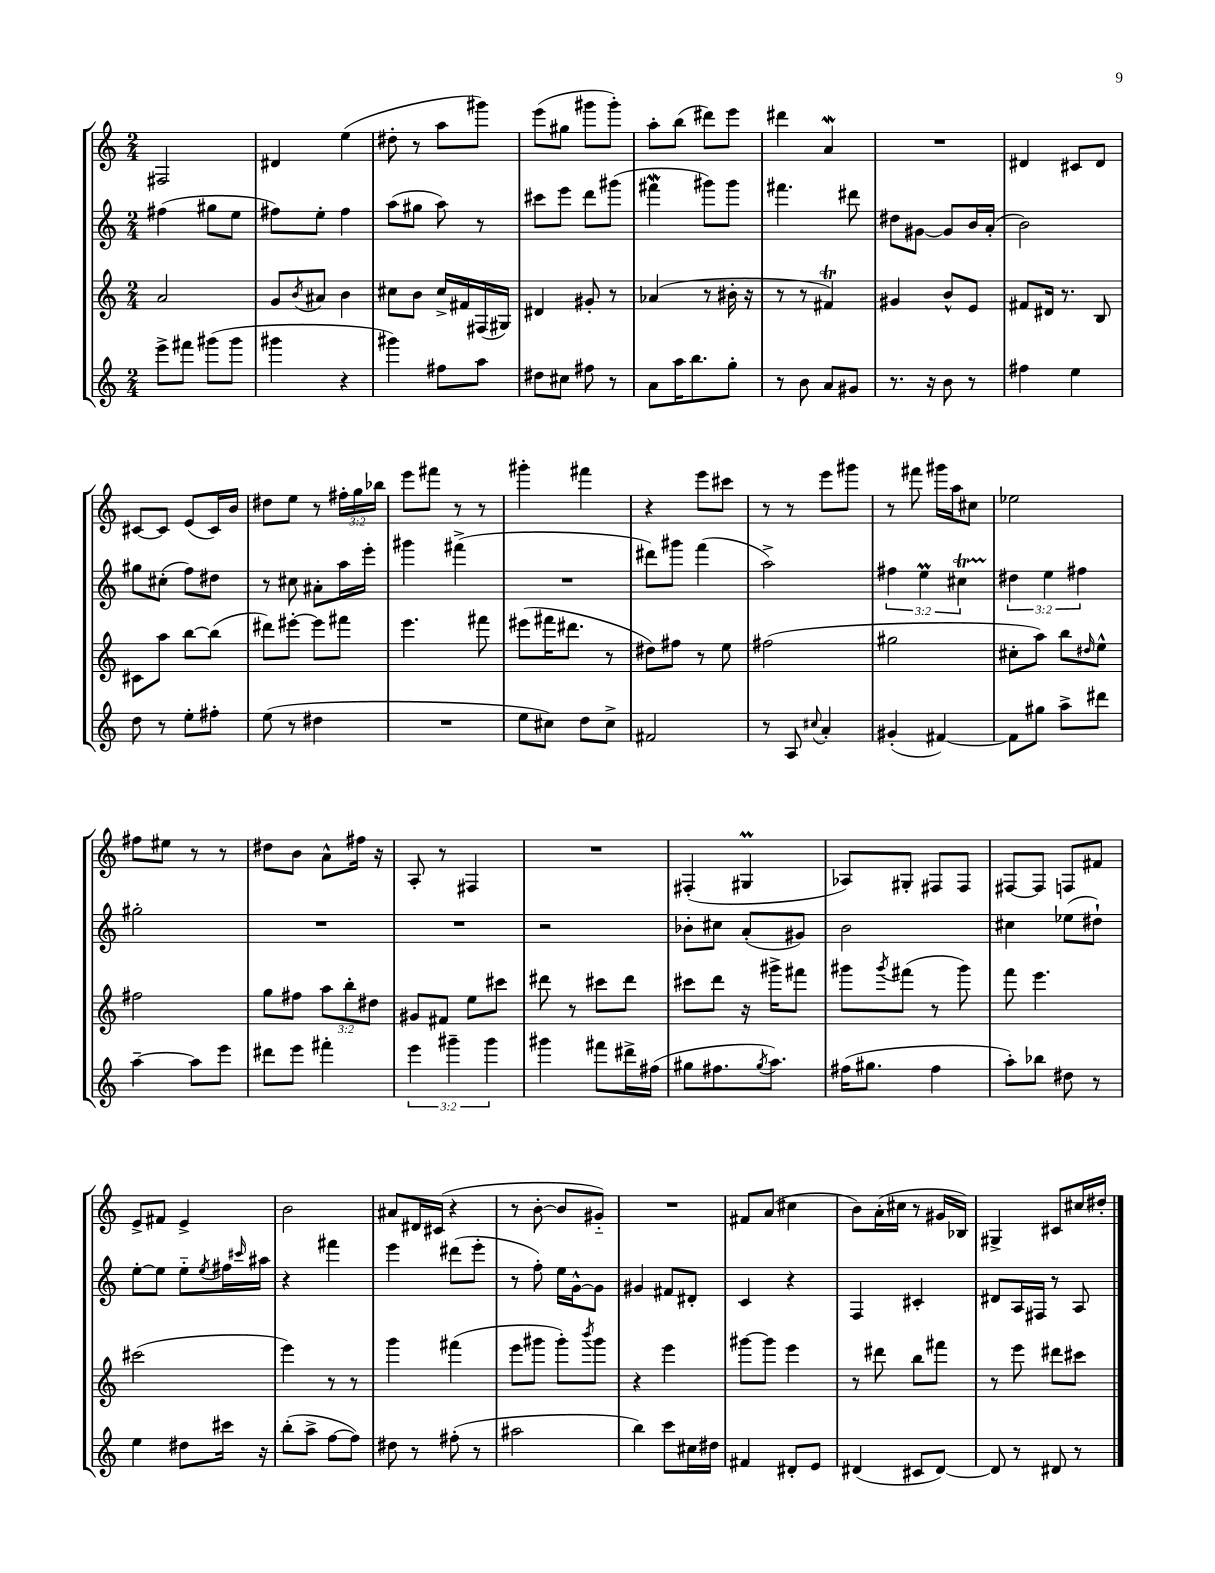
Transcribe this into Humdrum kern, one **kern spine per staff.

**kern	**kern	**kern	**kern
*staff4	*staff3	*staff2	*staff1
*clefG2	*clefG2	*clefG2	*clefG2
*k[]	*k[]	*k[]	*k[]
*M2/4	*M2/4	*M2/4	*M2/4
8eee^	2a	(4ff#	2F#
8fff#	.	.	.
(8ggg#	.	8gg#	.
8ggg#	.	8ee	.
=	=	=	=
4ggg#	8g	8ff#)	4d#
.	8qb	.	.
.	8a#	8ee'	.
4r	4b	4ff#	(4ee
=	=	=	=
4ggg#)	8cc#	(8aa	8dd#'
.	8b	8gg#	8r
8ff#	16cc#^	8aa)	8aa
.	16f#	.	.
8aa	(16F#	8r	8ggg#)
.	16G#)	.	.
=	=	=	=
8dd#	4d#	8ccc#	(8eee
8cc#	.	8eee	8gg#
8ff#	8g#'	8ddd	8ggg#
8r	8r	(8ggg#	8ggg#')
=	=	=	=
8a	(4a-	4fff#	8aa'
16aa	.	.	(8bb
8.bb	.	.	.
.	8r	8ggg#)	8ddd#)
8gg'	16b#'	8ggg#	8eee
.	16r	.	.
=	=	=	=
8r	8r	4.fff#	4ddd#
8b	8r	.	.
8a	4f#)	.	4a
8g#	.	8ddd#	.
=	=	=	=
8.r	4g#	8dd#	2r
.	.	[8g#	.
16r	.	.	.
8b	8b^^	8g#]	.
8r	8e	16b	.
.	.	(16a'	.
=	=	=	=
4ff#	8f#	2b)	4d#
.	16d#	.	.
.	8.r	.	.
4ee	.	.	8c#
.	8B	.	8d#
=	=	=	=
8dd	8c#	8gg#	[8c#
8r	8aa	(8cc#'	8c#]
8ee'	[8bb	8ff)	(8e
8ff#'	(8bb]	8dd#	16c#)
.	.	.	16b
=	=	=	=
(8ee	8ddd#)	8r	8dd#
8r	[8eee#'	8cc#	8ee
4dd#	8eee#]	8a#'	8r
.	8fff#	16aa	24ff#'
.	.	.	24gg
.	.	16eee'	.
.	.	.	24bb-
=	=	=	=
2r	4.eee	4ggg#	8eee
.	.	.	8fff#
.	.	(4fff#^	8r
.	8fff#	.	8r
=	=	=	=
8ee	(8eee#	2r	4ggg#'
8cc#)	16fff#	.	.
.	8.ddd#	.	.
8dd	.	.	4fff#
8cc#^	8r	.	.
=	=	=	=
2f#	8dd#)	8ddd#)	4r
.	8ff#	8ggg#	.
.	8r	(4fff	8eee
.	8ee	.	8ccc#
=	=	=	=
8r	(2ff#	2aa^)	8r
8A	.	.	8r
8qqcc#	.	.	.
4a'	.	.	8eee
.	.	.	8ggg#
=	=	=	=
(4g#'	2gg#	6ff#	8r
.	.	.	8fff#
.	.	6ee	.
[4f#)	.	.	16ggg#
.	.	.	16aa
.	.	6cc#	.
.	.	.	8cc#
=	=	=	=
8f#]	8cc#'	6dd#	2ee-
8gg#	8aa)	.	.
.	.	6ee	.
8aa^	8bb	.	.
.	.	6ff#	.
.	16qqdd#	.	.
8ddd#	8ee^^	.	.
=	=	=	=
[4aa~	2ff#	2gg#'	8ff#
.	.	.	8ee#
8aa]	.	.	8r
8eee	.	.	8r
=	=	=	=
8ddd#	8gg	2r	8dd#
8eee	8ff#	.	8b
4fff#'	12aa	.	8a^^
.	12bb'	.	.
.	.	.	16ff#
.	12dd#	.	.
.	.	.	16r
=	=	=	=
6eee	8g#	2r	8A'
.	8f#	.	8r
6ggg#~	.	.	.
.	8ee	.	4F#
6ggg#	.	.	.
.	8ccc#	.	.
=	=	=	=
4ggg#	8ddd#	2r	2r
.	8r	.	.
8fff#	8ccc#	.	.
16ddd#^	8ddd#	.	.
(16ff#	.	.	.
=	=	=	=
8gg#	8ccc#	8b-'	(4F#'
8.ff#	8ddd	8cc#	.
.	16r	(8a'	4G#
8qgg#	.	.	.
8.aa)	16ggg#^	.	.
.	8fff#	8g#)	.
=	=	=	=
(16ff#	8ggg#	2b	8A-)
8.gg#	.	.	.
.	8qggg#	.	.
.	(8fff#	.	8G#'
4ff#	8r	.	8F#
.	8ggg#)	.	8F#
=	=	=	=
8aa')	8fff	4cc#	[8F#
8bb-	4.eee	.	8F#]
8dd#	.	(8ee-	8F
8r	.	8dd#`)	8f#
=	=	=	=
4ee	(2ccc#	[8ee'	8e^
.	.	8ee]	8f#
8dd#	.	8ee'~	4e^
.	.	8qee	.
16ccc#	.	16ff#	.
.	.	16qqccc#	.
16r	.	16aa#	.
=	=	=	=
(8bb'	4eee)	4r	2b
8aa^	.	.	.
[8ff	8r	4fff#	.
8ff])	8r	.	.
=	=	=	=
8dd#	4ggg	4eee	8a#
8r	.	.	16d#
.	.	.	(16c#
(8ff#'	(4fff#	(8ddd#	4r
8r	.	8eee'	.
=	=	=	=
2aa#	8eee	8r	8r
.	8ggg#	8ff')	[8b'
.	8ggg#')	16ee	8b]
.	.	[16g^^	.
.	8qbbb	.	.
.	8ggg#	8g]	8g#'~)
=	=	=	=
4bb)	4r	4g#	2r
8ccc	4eee	8f#	.
16cc#	.	8d#'	.
16dd#	.	.	.
=	=	=	=
4f#	[8ggg#	4c	8f#
.	8ggg#]	.	(8a
8d#'	4eee	4r	4cc#
8e	.	.	.
=	=	=	=
(4d#	8r	4F	8b)
.	8ddd#	.	(16a'
.	.	.	16cc#
8c#	8bb	4c#'	8r
[8d#)	8fff#	.	16g#
.	.	.	16B-)
=	=	=	=
8d#]	8r	8d#	4G#^
8r	8eee	16A	.
.	.	16F#	.
8d#	8ddd#	8r	8c#
8r	8ccc#	8A	16cc#
.	.	.	16dd#'
==	==	==	==
*-	*-	*-	*-
